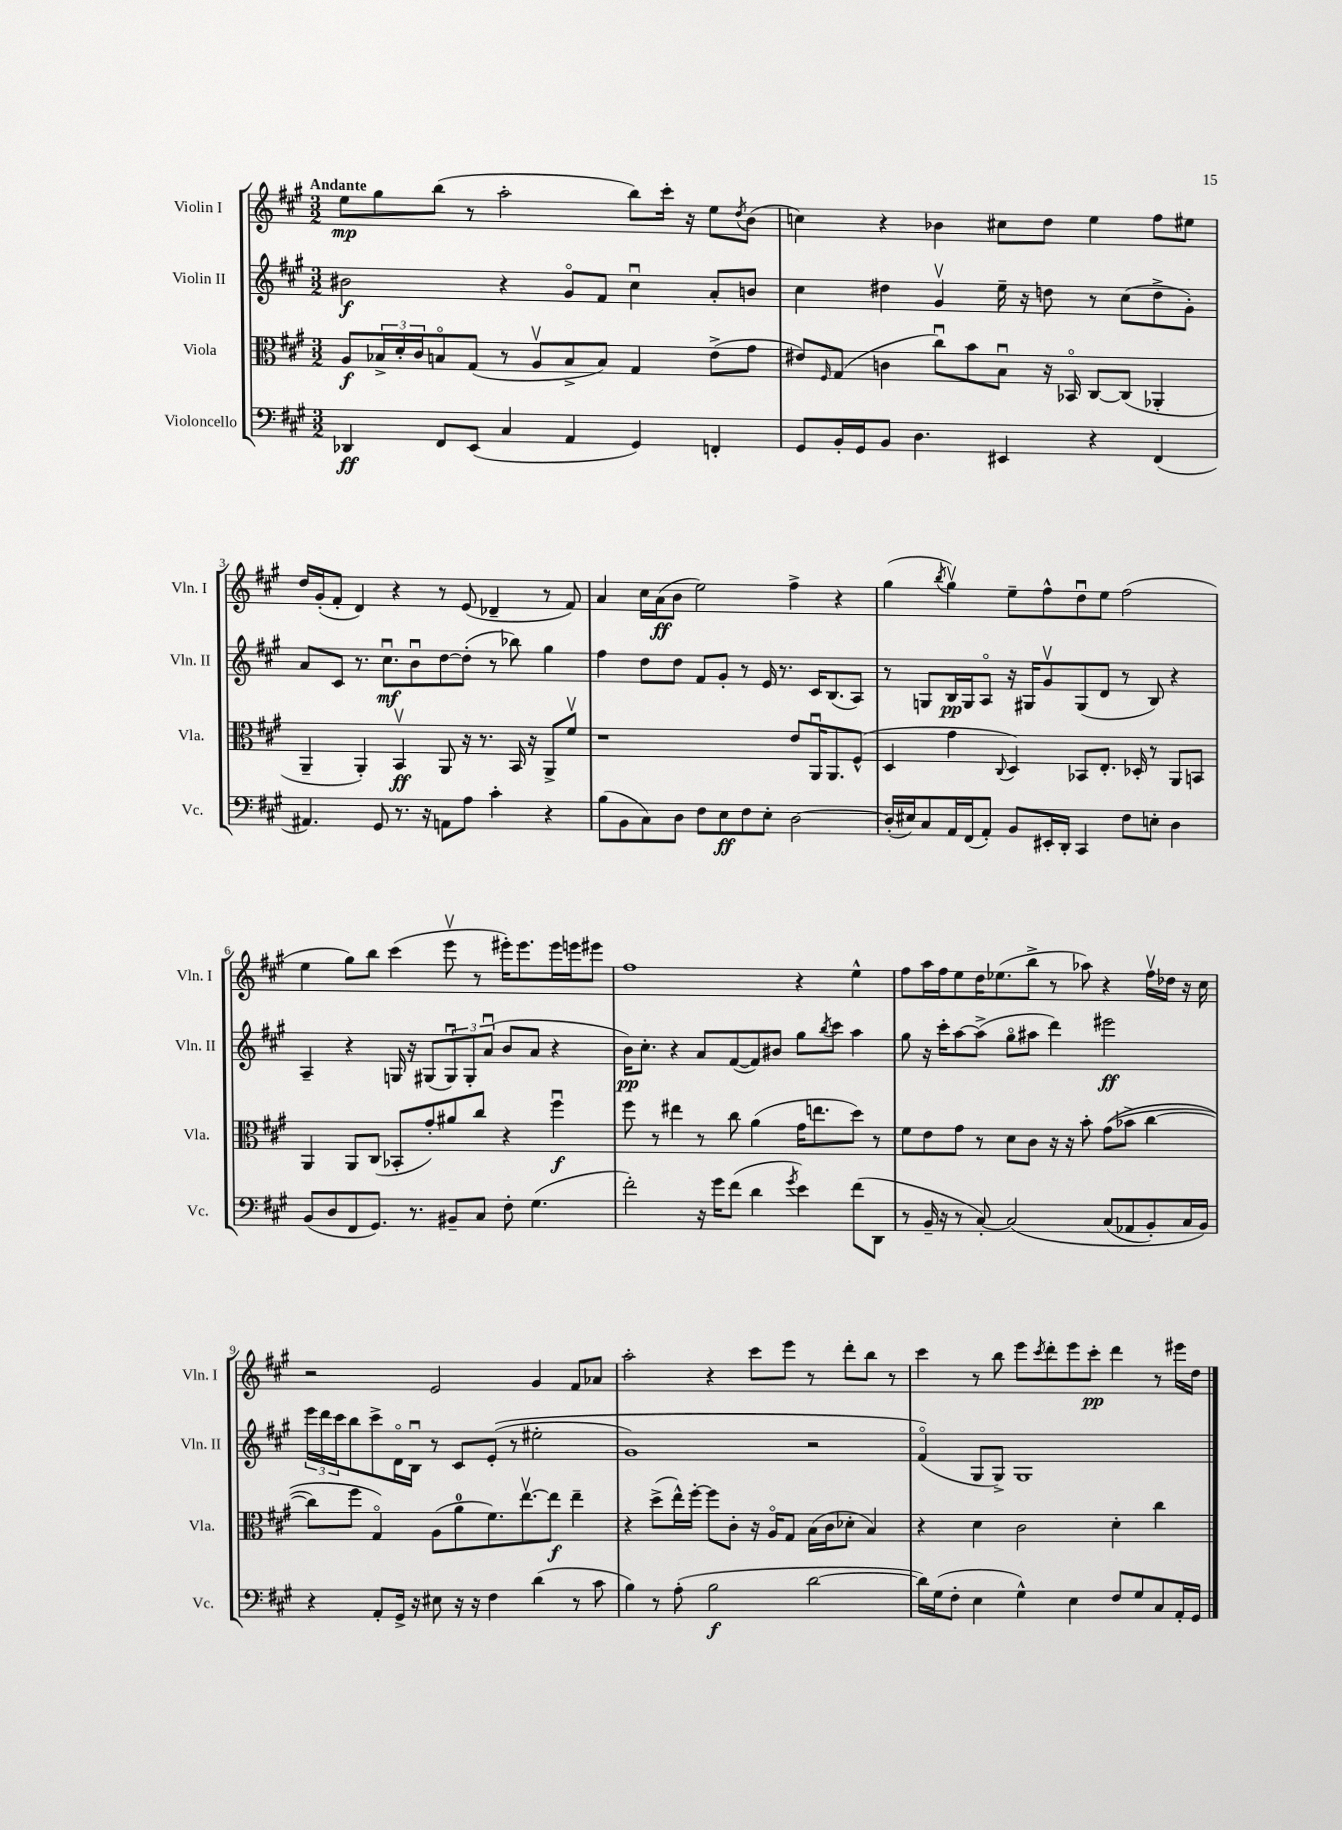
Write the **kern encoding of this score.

**kern	**kern	**kern	**kern
*staff4	*staff3	*staff2	*staff1
*clefF4	*clefC3	*clefG2	*clefG2
*k[f#c#g#]	*k[f#c#g#]	*k[f#c#g#]	*k[f#c#g#]
*M3/2	*M3/2	*M3/2	*M3/2
4DD-/	8A/L	2b#\	8ee\L
.	24B-^/L	.	8gg#\
.	24d'/	.	.
.	24c#/J	.	.
8FF#/L	8Bo/	.	(8bb\J
(8EE/J	(8G#/J	.	8r
4C#/	8r	4r	2aa'\
.	8Av/L	.	.
4AA/	8B^/	8g#o/L	.
.	8B/J)	8f#/J	.
4GG#/)	4G#/	4cc#u\	8bb\L)
.	.	.	16ccc#'\Jk
.	.	.	16r
4FF'/	(8e^\L	8a'/L	8ee\L
.	.	.	8qdd/
.	8g#\J	8b/J	(8b\J
=	=	=	=
8GG#/L	8e#/L)	4cc#\	4cc\)
.	16qqF#/	.	.
16BB'/L	(8G#/J	.	.
16GG#/J	.	.	.
8BB/J	4c\	4dd#\	4r
4.D\	.	.	.
.	8cc#u\L)	4g#v/	4b-\
.	8b\	.	.
4EE#/	8Bu\J	16ee~\	8cc#\L
.	.	16r	.
.	16r	8dd\	8dd\J
.	16BB-o/	.	.
4r	[8C#/L	8r	4ee\
.	(8C#/]J	(8cc#\L	.
(4FF#/	4AA-'/	8dd^\	8ff#\L
.	.	8g#'\J)	8ee#\J
=	=	=	=
4.AA#/)	4AA~/	8a/L	16dd/LL
.	.	.	(16g#'/J
.	.	8c#/J	8f#'/J
.	4AA'/)	8.r	4d/)
8GG#/	.	.	.
.	.	8.cc#u\L	.
8.r	4BBv/	.	4r
.	.	8bu\	.
16r	.	.	.
8AA\L	8AA/	[8dd\	8r
8A\J	16r	(8dd'\]J	(8e/
.	8.r	.	.
4c#'\	.	8r	4d-~/
.	16BB/	8bb-\)	.
.	16r	.	.
4r	8AA^/L	4gg#\	8r
.	8f#v/J	.	8f#/)
=	=	=	=
(8B\L	1r	4ff#\	4a/
8BB\	.	.	.
8C#\)	.	8dd\L	16cc#\LL
.	.	.	(16a\J
8D\J	.	8dd\J	8b\J
8F#\L	.	8f#/L	2ee\)
8E\	.	8g#'/J	.
8F#\	.	8r	.
8E'\J	.	16e/	.
.	.	8.r	.
[2D\	8e/L	.	4ff#^\
.	16AAu/K	16c#/LK	.
.	8.AA/	(8.B/	.
.	.	.	4r
.	(8F#^^/J	8A/J)	.
=	=	=	=
(16D'/]LL	4D/	8r	(4gg#\
16E#/J)	.	.	.
8C#/	.	8G/L	.
.	.	.	8qbb/
16AA/L	4g#\	16B/L	4gg#v\)
(16FF#/J	.	16G/J	.
8AA'/J)	.	8Ao/J	.
.	8qqC#/	.	.
8BB/L	4D/)	16r	8ee~\L
.	.	16G#/LK	.
16EE#'/L	.	8g#v/	8ff#^^\
16DD'/JJ	.	.	.
4CC#/	8BB-/L	(8G#/	8ddu\
.	8.E'/J	8d/J	8ee\J
8F#\L	.	8r	(2ff#\
.	16D-'/	.	.
8E'\J	8r	8B/)	.
4D\	8AA/L	4r	.
.	8BB/J	.	.
=	=	=	=
(8BB/L	4AA/	4A~/	4ee\
8D/	.	.	.
8FF#/	8AA/L	4r	8gg#\L)
8.GG#/J)	(8C#/J	.	8bb\J
.	8BB-'/L	16G/	(4ccc#\
8.r	.	16r	.
.	8g#'/)	(8G#/L	.
8BB#~/L	8a#/	12G#u/)	8eeev\
.	.	12G#'/	.
8C#/J	8cc#/J	.	8r
.	.	(12au/J	.
8F#'\	4r	8b/L	16eee#'\LK)
.	.	.	8.eee#\
(4.G#\	.	8a/J	.
.	4ff#u\	4r	16eee#\L
.	.	.	16eee\J
.	.	.	8eee#\J
=	=	=	=
2f#'\)	8ff#\	16b\LK)	1ff#
.	.	8.cc#'\J	.
.	8r	.	.
.	4ee#\	4r	.
16r	8r	8a/L	.
16g#\LK	.	.	.
(8f#\J	8cc#\	([8f#/	.
4d\	(4a\	8f#/])	.
.	.	8b#/J	.
8qg#/	.	.	.
4e\)	16g#\LK	8gg#\L	4r
.	8.ee\	.	.
.	.	8qbb/	.
.	.	8ccc#\J	.
(8f#\L	8dd\J)	4aa\	4ee^^\
8DD\J	8r	.	.
=	=	=	=
8r	8f#\L	8gg#\	8ff#\L
16BB~/	8e\	16r	16aa\L
16r	.	16ccc#'\LK	16ff#\J
8r	8g#\J	[8aa\	8ee\
[8C#'/)	8r	(8aa^\]J	16dd\K
.	.	.	(8.ee-\
&(2C#/]	8d\L	8gg#o\L	.
.	8c#\J	8aa#\J	8bb^\J
.	16r	4ddd\)	8r
.	16r	.	.
.	8b'\	.	8aa-\)
(8C#/L	&((8g#\L	2eee#\	4r
8AA-/	8b-^\J	.	.
8BB'/)	[4cc#\	.	16ff#v\LL
.	.	.	16dd-\JJ
16C#/L	.	.	16r
16BB/JJ&)	.	.	16cc#\
=	=	=	=
4r	8cc#\]L)	24eee\LL	2r
.	.	24ddd\	.
.	.	24ccc#\J	.
.	8ff#\J	8bb\	.
8AA'/L	4G#o/&)	8ccc#^\	.
16GG#^/Jk	.	16do\L	.
16r	.	16Bu\JJ	.
8E#\	(8A\L	8r	2e/
16r	8a\	8c#/L	.
16r	.	.	.
4F#\	8.f#\)	&((8e'/J	.
.	.	8r	.
.	[8.eev\	.	.
(4d\	.	2ee#'\	4g#/
.	8ee\]J	.	.
8r	4ee~\	.	8f#/L
8c#\	.	.	8a-/J
=	=	=	=
4B\)	4r	1g#)	2aa'\
8r	(8dd^\L	.	.
(8A'\	16ee^^\L)	.	.
.	[16ff#'\JJ	.	.
2B\	8ff#\]L	.	4r
.	8c#'\J	.	.
.	16r	.	8ccc#\L
.	16Ao/LK	.	.
.	8G#/J	.	8eee\J
[2d\	(16B\LL	2r	8r
.	16c#\J	.	.
.	8d-'\J	.	8ddd'\L
.	4B/)	.	8bb\J
.	.	.	8r
=	=	=	=
16d\]LL)	4r	(4f#o/&)	4ccc#\
(16G#\J	.	.	.
8F#'\J	.	.	.
4E\	4d\	8G#/L	8r
.	.	8G#^/J)	8bb\
4G#^^\)	2c#\	1G#	8eee\L
.	.	.	8qccc#/
.	.	.	8ddd'\
4E\	.	.	8eee\
.	.	.	8ccc#'\J
8F#/L	4d'\	.	4ddd\
8G#/	.	.	.
8C#/	4cc#\	.	8r
16AA'/L	.	.	16eee#\LL
16GG#/JJ	.	.	16dd\JJ
==	==	==	==
*-	*-	*-	*-
